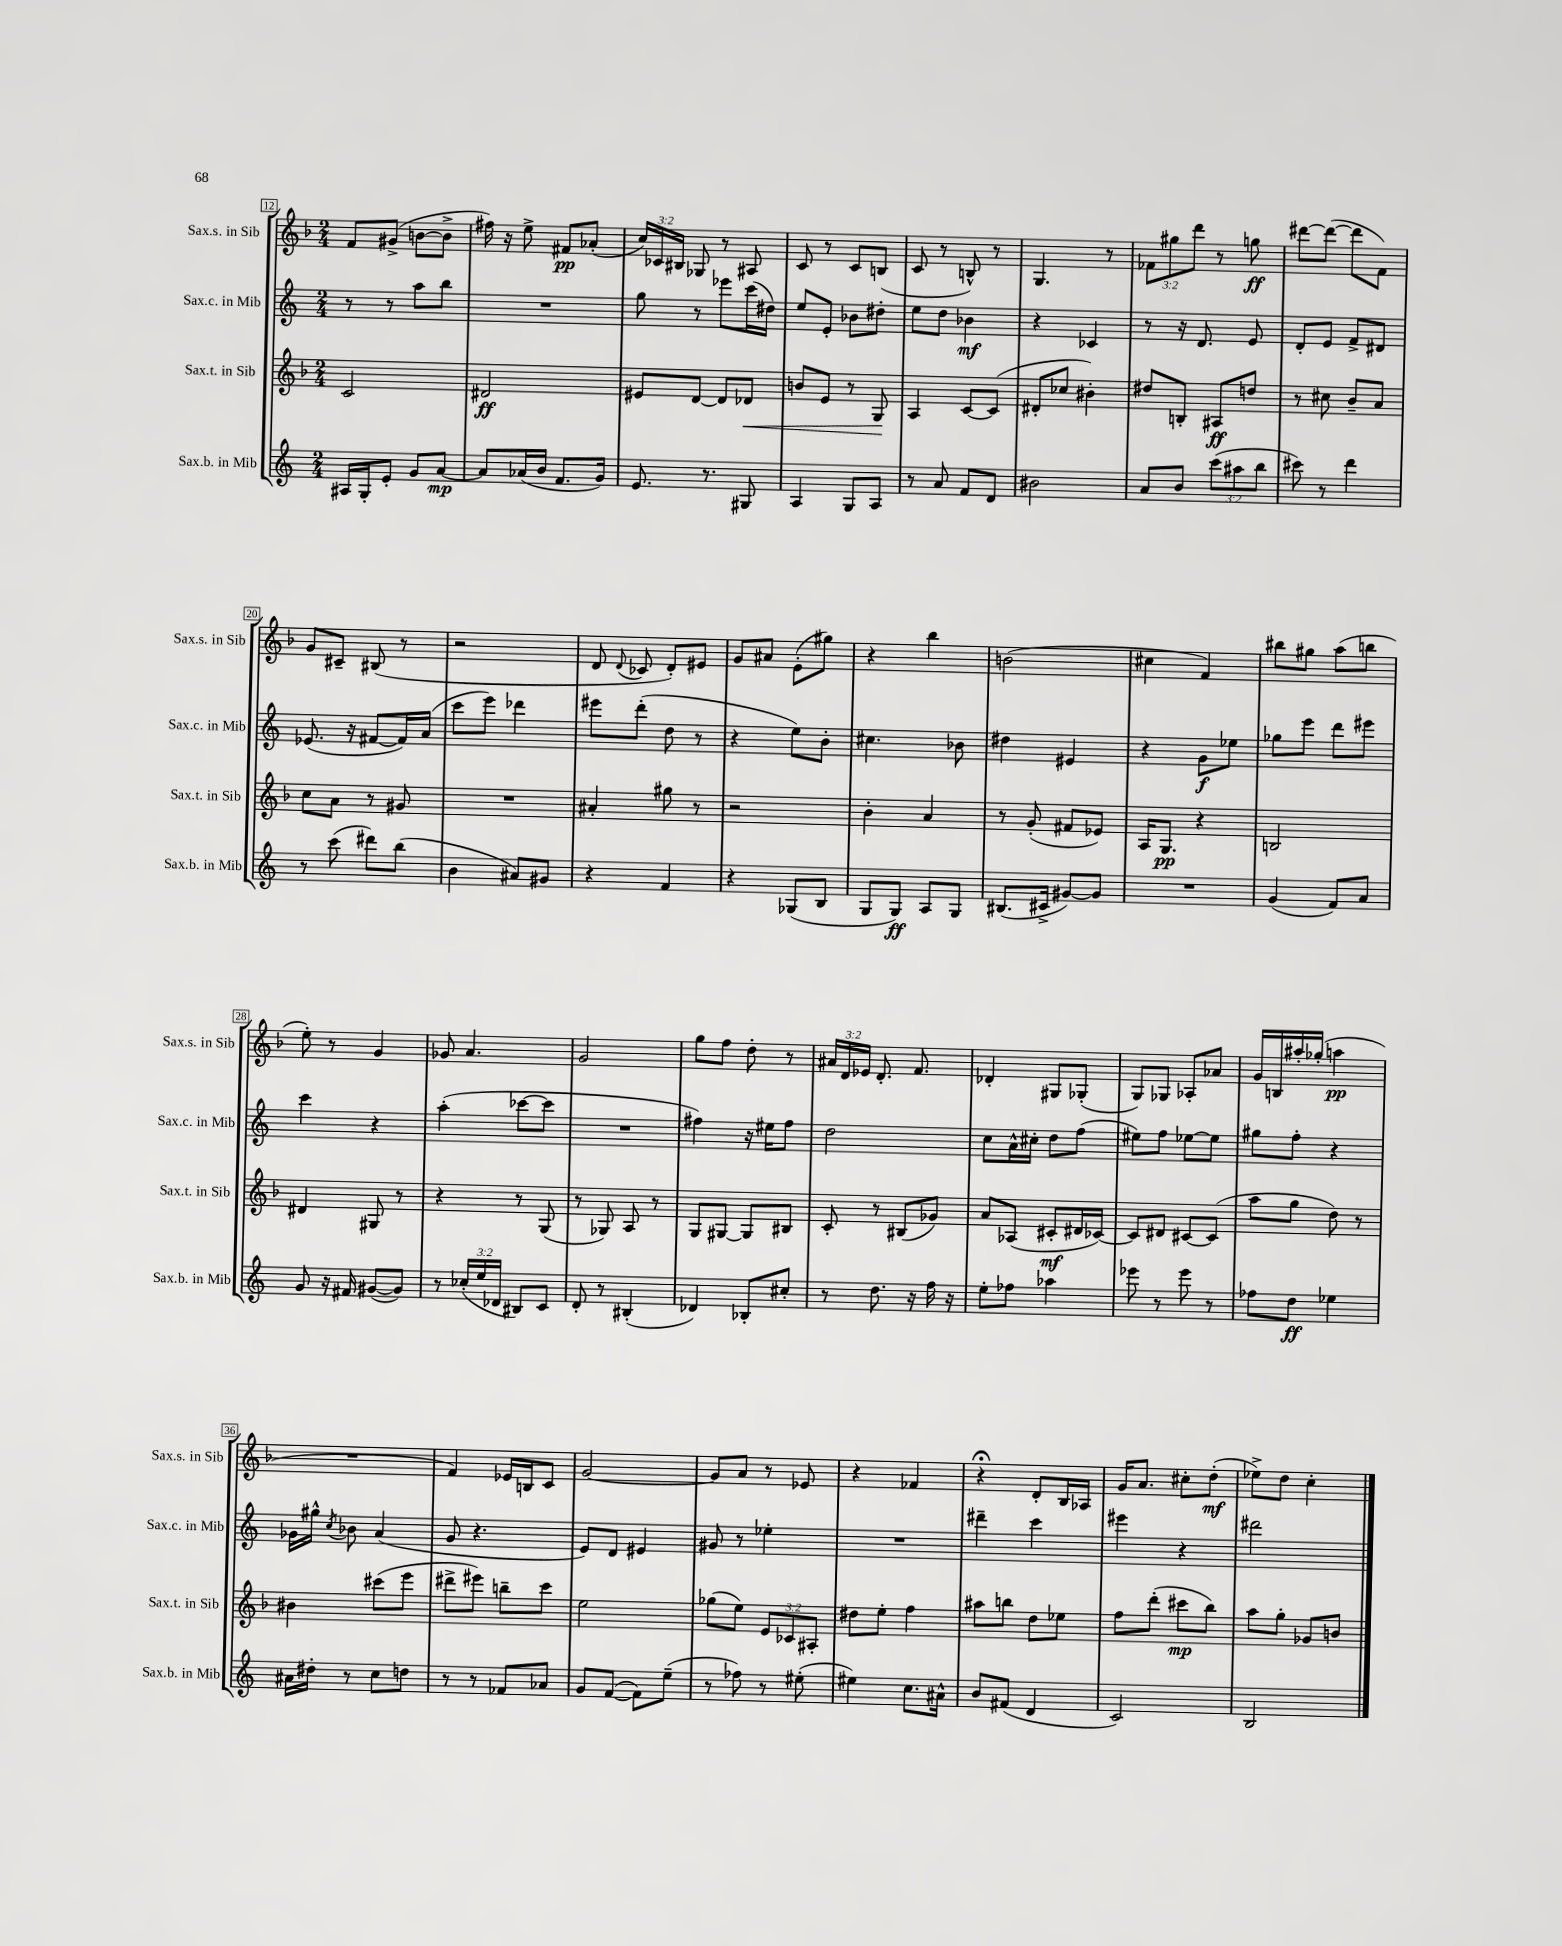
<<
\new StaffGroup <<
\new Staff = "s0" \with { instrumentName = "Sax.s. in Sib" shortInstrumentName = "Sax.s. in Sib" } {
    \clef treble \key f \major \numericTimeSignature \time 2/4 \override Staff.TupletNumber.text = #tuplet-number::calc-fraction-text
    \autoBeamOff f'8[ gis'8]->( b'8[~ b'8]-> |
    fis''16) r16 e''8-> fis'8[\pp aes'8]-.( |
    \tuplet 3/2 { c''16[) ces'16 bis16] } ges8 r8 ais8 |
    c'8 r8 c'8[ b8]( |
    c'8 r8 b8-^) r8 |
    g4. r8 |
    \tuplet 3/2 { fes'8[ gis''8 d'''8] } r8 g''8\ff |
    dis'''8[~ dis'''8]~( dis'''8[ f'8]) |
    g'8[ cis'8]-- bis8( r8 |
    r2 |
    d'8 \appoggiatura { d'8 } ces'8 d'8[-.) eis'8] |
    g'8[ ais'8] e'8[-.( gis''8]) |
    r4 bes''4 |
    b'2( |
    cis''4 f'4) |
    bis''8[ gis''8] a''8[( b''8] |
    e''8-.) r8 g'4 |
    ges'8 a'4. |
    g'2 |
    g''8[ f''8] d''8-. r8 |
    \tuplet 3/2 { ais'16[ d'16 ees'16] } d'8.-. f'8. |
    des'4-. gis8[ ges8]-.( |
    g8[) ges8] aes8[-. aes'8] |
    g'16[ b16 ais''16-. ges''16]-.( a''4\pp |
    R2 |
    f'4) ees'16[ b16 c'8] |
    g'2~ |
    g'8[ a'8] r8 ees'8 |
    r4 fes'4 |
    r4\fermata d'8[-. bes16 aes16] |
    g'16[ a'8.] cis''8[-. d''8]-.\mf( |
    ees''8[->) d''8] c''4-. \bar "|." |
}
\new Staff = "s1" \with { instrumentName = "Sax.c. in Mib" shortInstrumentName = "Sax.c. in Mib" } {
    \clef treble \key c \major \numericTimeSignature \time 2/4
    \autoBeamOff r8 r8 a''8[ b''8] |
    R2 |
    g''8 r8 ees'''8[ c'''16( dis''16]) |
    e''8[ e'8]-. bes'8[ dis''8]-. |
    e''8[ d''8] bes'4\mf |
    r4 ces'4 |
    r8 r16 d'8. e'8 |
    d'8[-. e'8] f'8[-> dis'8] |
    ees'8.( r16 fis'8[~ fis'16) a'16]( |
    c'''8[ e'''8]) des'''4 |
    eis'''8[ d'''8]-.( d''8 r8 |
    r4 e''8[) b'8]-. |
    cis''4. bes'8 |
    dis''4 eis'4 |
    r4 g'8[\f ees''8] |
    ges''8[ e'''8] d'''8[ eis'''8] |
    c'''4 r4 |
    a''4-.( ces'''8[~ ces'''8] |
    R2 |
    fis''4) r16 eis''16[ fis''8] |
    d''2 |
    c''8[ a'16-^ cis''16]-. d''8[ f''8]( |
    eis''8[) f''8] ees''8[~ ees''8] |
    gis''8[ f''8]-. r4 |
    ges'16[ gis''16]-^ \acciaccatura { c''8 } bes'8 a'4( |
    g'8 r4. |
    e'8[) d'8] eis'4 |
    gis'8 r8 ees''4-. |
    R2 |
    dis'''4-- c'''4 |
    eis'''4 r4 |
    dis'''2 \bar "|." |
}
\new Staff = "s2" \with { instrumentName = "Sax.t. in Sib" shortInstrumentName = "Sax.t. in Sib" } {
    \clef treble \key f \major \numericTimeSignature \time 2/4 \override Staff.TupletNumber.text = #tuplet-number::calc-fraction-text
    \autoBeamOff c'2 |
    dis'2\ff |
    eis'8[ d'8]~ d'8[ des'8]\< |
    b'8[ e'8] r8 g8\! |
    a4 c'8[~ c'8]( |
    dis'8[-. ces''8] bis'4-.) |
    dis''8[ b8]-. ais8[\ff d''8] |
    r8 cis''8 bes'8[-- a'8] |
    c''8[ a'8] r8 gis'8 |
    R2 |
    ais'4-. gis''8 r8 |
    r2 |
    bes'4-. a'4 |
    r8 g'8-.( fis'8[ ees'8]) |
    a16[ g8.]\pp r4 |
    b2 |
    dis'4 gis8 r8 |
    r4 r8 g8( |
    r8 ges8) a8 r8 |
    g8[ gis8]~ gis8[ bis8] |
    c'8-. r8 bis8[( ges'8]) |
    a'8[ aes8]( cis'8[-.\mf dis'16 ces'16]~) |
    ces'8[ dis'8] cis'8[~ cis'8]( |
    a''8[ g''8] d''8) r8 |
    bis'4 cis'''8[( e'''8] |
    dis'''8[-> eis'''8]) b''8[-- c'''8] |
    e''2 |
    ges''8[( e''8]) \tuplet 3/2 { e'8[ ces'8 ais8]-. } |
    dis''8[ e''8]-. f''4 |
    ais''8[ b''8] d''8[ ees''8] |
    f''8[ d'''8]-.( cis'''8[\mp bes''8]) |
    a''8[ g''8]-. ges'8[ b'8] \bar "|." |
}
\new Staff = "s3" \with { instrumentName = "Sax.b. in Mib" shortInstrumentName = "Sax.b. in Mib" } {
    \clef treble \key c \major \numericTimeSignature \time 2/4 \override Staff.TupletNumber.text = #tuplet-number::calc-fraction-text
    \autoBeamOff ais16[ g16-. e'8]-. g'8[ a'8]~\mp |
    a'8[ aes'16( b'16] f'8.[ g'16]) |
    e'8. r8. gis8 |
    a4 g8[ a8] |
    r8 a'8 f'8[ d'8] |
    bis'2 |
    a'8[ b'8] \tuplet 3/2 { c'''8[( ais''8 b''8] } |
    cis'''8) r8 d'''4 |
    r8 c'''8( dis'''8[) b''8]( |
    b'4 ais'8[) gis'8] |
    r4 f'4 |
    r4 ges8[( b8] |
    g8[ g8]\ff) a8[ g8] |
    bis8.[( cis'16]-> gis'8[~) gis'8] |
    R2 |
    g'4( f'8[) a'8] |
    g'8 r16 fis'16 gis'8[~( gis'8]) |
    r8 \tuplet 3/2 { ces''16[-.( e''16 des'16] } bis8[) c'8] |
    d'8-. r8 bis4-.( |
    des'4) bes8[-. cis''8]-. |
    r8 d''8. r16 f''16 r16 |
    e''8[-. fes''8] aes''4 |
    ees'''8 r8 ees'''8 r8 |
    fes''8[ d''8]\ff ees''4 |
    ais'16[ dis''16]-. r8 c''8[ d''8] |
    r8 r8 fes'8[ aes'8] |
    g'8[ f'8]~( f'8[) e''8]--( |
    r8 fes''8) r8 eis''8-.( |
    eis''4) c''8.[ ais'16]-^ |
    b'8[ fis'8]( d'4 |
    c'2) |
    b2 \bar "|." |
}
>>
>>
\layout { \context { \Score currentBarNumber = #12 \override BarNumber.stencil = #(make-stencil-boxer 0.1 0.3 ly:text-interface::print) } }
